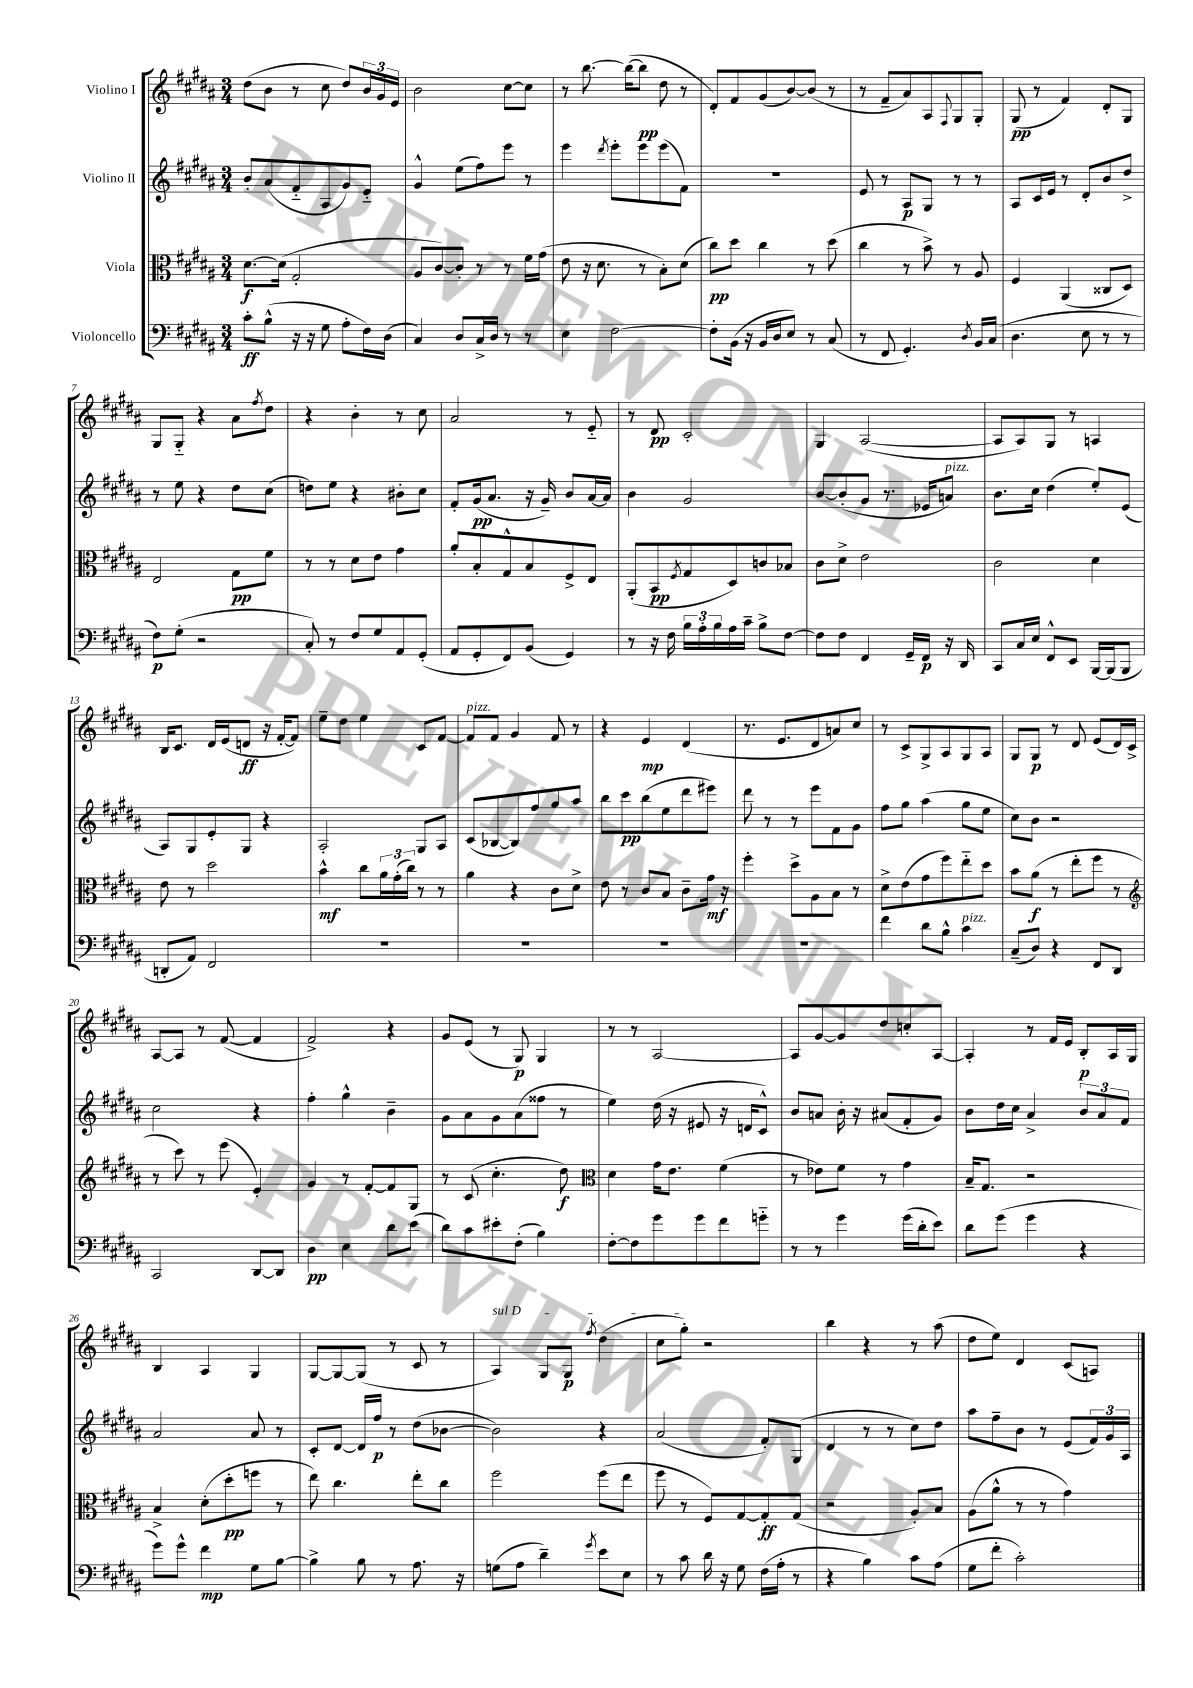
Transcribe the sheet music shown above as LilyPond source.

<<
\new StaffGroup <<
\new Staff = "s0" \with { instrumentName = "Violino I" } {
    \clef treble \key b \major \numericTimeSignature \time 3/4
    dis''8( b'8 r8 cis''8 dis''8) \tuplet 3/2 { b'16 gis'16 e'16 } |
    b'2 cis''8~ cis''8 |
    r8 b''8.~ b''16~( b''8\pp dis''8 r8 |
    dis'8-.) fis'8 gis'8( b'8~) b'8( r8 |
    r8 fis'8-- ais'8) ais8 \appoggiatura { fis8 } gis8 gis8-. |
    gis8\pp( r8 fis'4) dis'8-. gis8 |
    gis8 gis8-_ r4 ais'8 \acciaccatura { fis''8 } dis''8 |
    r4 b'4-. r8 cis''8 |
    ais'2 r8 e'8-_ |
    r8 dis'8\pp cis'2-. |
    gis4 ais2~( |
    ais8 ais8) gis8 r8 a4 |
    b16 cis'8. dis'16 e'16( d'8\ff r16 fis'16~-. fis'8) |
    e''8-- dis''8 e''4 cis'8 fis'8~ |
    fis'8^\markup { \italic "pizz." } fis'8 gis'4 fis'8 r8 |
    r4 e'4\mp dis'4( |
    r8. e'8. dis'8 a'8) cis''8 |
    r8 cis'8-> gis8-> ais8 gis8 ais8 |
    gis8 gis8\p r8 dis'8 e'8( dis'16) cis'16-> |
    ais8~ ais8 r8 fis'8~( fis'4 |
    fis'2->) r4 |
    gis'8 e'8( r8 gis8\p) gis4 |
    r8 r8 ais2~ |
    ais8 gis'8~ gis'8 dis''8 c''8-. ais8~ |
    ais4-. r8 fis'16 e'16 b8-.\p ais16 gis16 |
    b4 ais4 gis4 |
    gis8~ gis8~ gis8( r8 cis'8 r8 |
    \once \override TextSpanner.bound-details.left.text = \markup { \italic "sul D" } ais4\startTextSpan) gis8 gis8\p \acciaccatura { fis''8 } dis''4( |
    cis''8 gis''8-.\stopTextSpan) r2 |
    b''4 r4 r8 ais''8( |
    dis''8 e''8) dis'4 cis'8( a8) \bar "|." |
}
\new Staff = "s1" \with { instrumentName = "Violino II" } {
    \clef treble \key b \major \numericTimeSignature \time 3/4
    b'8-. ais'8( fis'8-_ ais8 gis'8) e'8-_ |
    gis'4-^ e''8( fis''8) e'''8 r8 |
    e'''4 \acciaccatura { dis'''8 } e'''8-. e'''8 e'''8( fis'8) |
    R2. |
    e'8 r8 ais8\p gis8 r8 r8 |
    ais8 cis'16 e'16 r8 dis'8-. b'8 dis''8-> |
    r8 e''8 r4 dis''8 cis''8( |
    d''8) e''8 r4 bis'8-. cis''8 |
    fis'8-. gis'16\pp( ais'8. r16 gis'16--) b'8 ais'16~ ais'16 |
    b'4 gis'2 |
    b'8~ b'8-.( gis'8 r8. ees'16 a'8^\markup { \italic "pizz." }) |
    b'8. cis''16 dis''4( e''8-.) e'8( |
    ais8) gis8 e'8-. gis8 r4 |
    ais2-. gis8 ais8 |
    cis'8( bes8~ bes8) fis''8 gis''8 ais''8 |
    b''8 cis'''8\pp b''8( e''8 dis'''8 eis'''8) |
    dis'''8 r8 r8 e'''8 fis'8 gis'8 |
    fis''8 gis''8 ais''4( gis''8 e''8 |
    cis''8) b'8 r2 |
    cis''2 r4 |
    fis''4-. gis''4-^ b'4-- |
    gis'8 ais'8 gis'8 ais'8( fisis''8 r8 |
    e''4) dis''16( r16 eis'8 r16 d'16 cis'8-^) |
    b'8 a'8 b'16-. r16 ais'8( fis'8-. gis'8) |
    b'8 dis''16 cis''16 ais'4-> \tuplet 3/2 { b'8 ais'8 fis'8 } |
    ais'2 ais'8 r8 |
    cis'8-. dis'8~ dis'16 fis''16\p r8 dis''8( bes'8~ |
    bes'2) r4 |
    ais'2( fis'8-.) gis8( |
    dis'4 r8 r8 cis''8) dis''8 |
    ais''8 fis''8-- b'8 r8 e'8( \tuplet 3/2 { fis'16) gis'16 ais16 } \bar "|." |
}
\new Staff = "s2" \with { instrumentName = "Viola" } {
    \clef alto \key b \major \numericTimeSignature \time 3/4
    dis'8.~\f dis'16( gis2-. |
    ais8 cis'8~) cis'8-. r8 r8 fis'16 gis'16( |
    e'8 r16 dis'8. r8 b8-.) dis'8( |
    cis''8\pp) dis''8 cis''4 r8 dis''8( |
    cis''4 r8 b'8->) r8 ais8 |
    fis4 ais,4( cisis8 dis8) |
    e2 gis8\pp fis'8 |
    r8 r8 dis'8 e'8 gis'4 |
    ais'8-. b8-. gis8-^ b8 fis8-> e8 |
    ais,8-.( b,8\pp \acciaccatura { fis8 } gis8 dis8) c'8 bes8 |
    cis'8 dis'8-> e'2 |
    cis'2 dis'4 |
    e'8 r8 dis''2 |
    b'4-^\mf cis''8 \tuplet 3/2 { ais'16 gis'16-.( cis''16) } r8 r8 |
    ais'4 r4 cis'8 dis'8-> |
    e'8 r8 cis'8 b8 cis'8-- gis'16\mf r16 |
    fis''4-. dis''8-> ais8 b8 r8 |
    dis'8-> e'8( gis'8 fis''8) e''8-_ dis''8 |
    b'8 ais'8\f( r8 e''8-. fis''8 r8 |
    \clef treble r8 cis'''8) r8 e'''8( e'4-.) |
    gis'4 r8 fis'8~-. fis'8 gis8 |
    r8 cis'8( cis''4.-. dis''8\f) |
    \clef alto dis'4 gis'16 e'8. fis'4( |
    r8 ees'8) fis'8 r8 gis'4 |
    b16-- gis8. r2 |
    b4-> dis'8-.( dis''8-.\pp f''8 r8 |
    e''8) cis''4. e''8-. cis''8 |
    fis''2 fis''8( e''8 |
    fis''8 r8 fis8) gis8~ gis8-.\ff gis8( |
    r2 ais8-.) b8 |
    ais8( ais'8-^ r8 r8 gis'4) \bar "|." |
}
\new Staff = "s3" \with { instrumentName = "Violoncello" } {
    \clef bass \key b \major \numericTimeSignature \time 3/4
    cis'8-.\ff b8-^( r16 r16 gis8 ais8-. fis16) dis16( |
    cis4) dis8 cis16-> dis16 r8 r8 |
    e4 fis2~ |
    fis8-. b,16( r16 b,16 dis16 e8) r8 cis8( |
    r8 fis,8 gis,4.-.) \acciaccatura { dis8 } b,16 cis16( |
    dis4. e8 r8 r8 |
    fis8\p) gis8-.( r2 |
    cis8-.) r8 fis8 gis8 ais,8 gis,8-.( |
    ais,8 gis,8-. fis,8) b,8( gis,4) |
    r8 r16 fis16 \tuplet 3/2 { b16 ais16-. b16 } ais16 cis'16-- b8-> fis8~ |
    fis8 fis8 fis,4 gis,16-- fis,16\p r16 dis,16 |
    cis,8 cis16 e16 fis,8-^ e,8 b,,16~ b,,16( b,,8 |
    d,8-. ais,8) fis,2 |
    R2. |
    R2. |
    R2. |
    R2. |
    fis'4 dis'8 b8-^ cis'4^\markup { \italic "pizz." } |
    cis8--( dis8) r4 fis,8 dis,8 |
    cis,2 dis,8~ dis,8 |
    dis4\pp e4 dis'8 e'8( |
    dis'8) cis'8 eis'8-. fis8-.( b4) |
    fis8~-. fis8 gis'8 gis'8 fis'8 g'8-_ |
    r8 r8 gis'4 gis'16( dis'16-. e'8) |
    dis'8 gis'8( gis'4 r4 |
    gis'8) gis'8-^ fis'4\mp gis8 b8~ |
    b4-> b8 r8 ais8. r16 |
    g8( ais8 dis'4--) \acciaccatura { gis'8 } e'8 e8 |
    r8 cis'8 dis'16 r16 gis8 fis16( ais16-. r8 |
    r4 b4) cis'8 ais8( |
    gis8 fis'8-. cis'2-.) \bar "|." |
}
>>
>>
